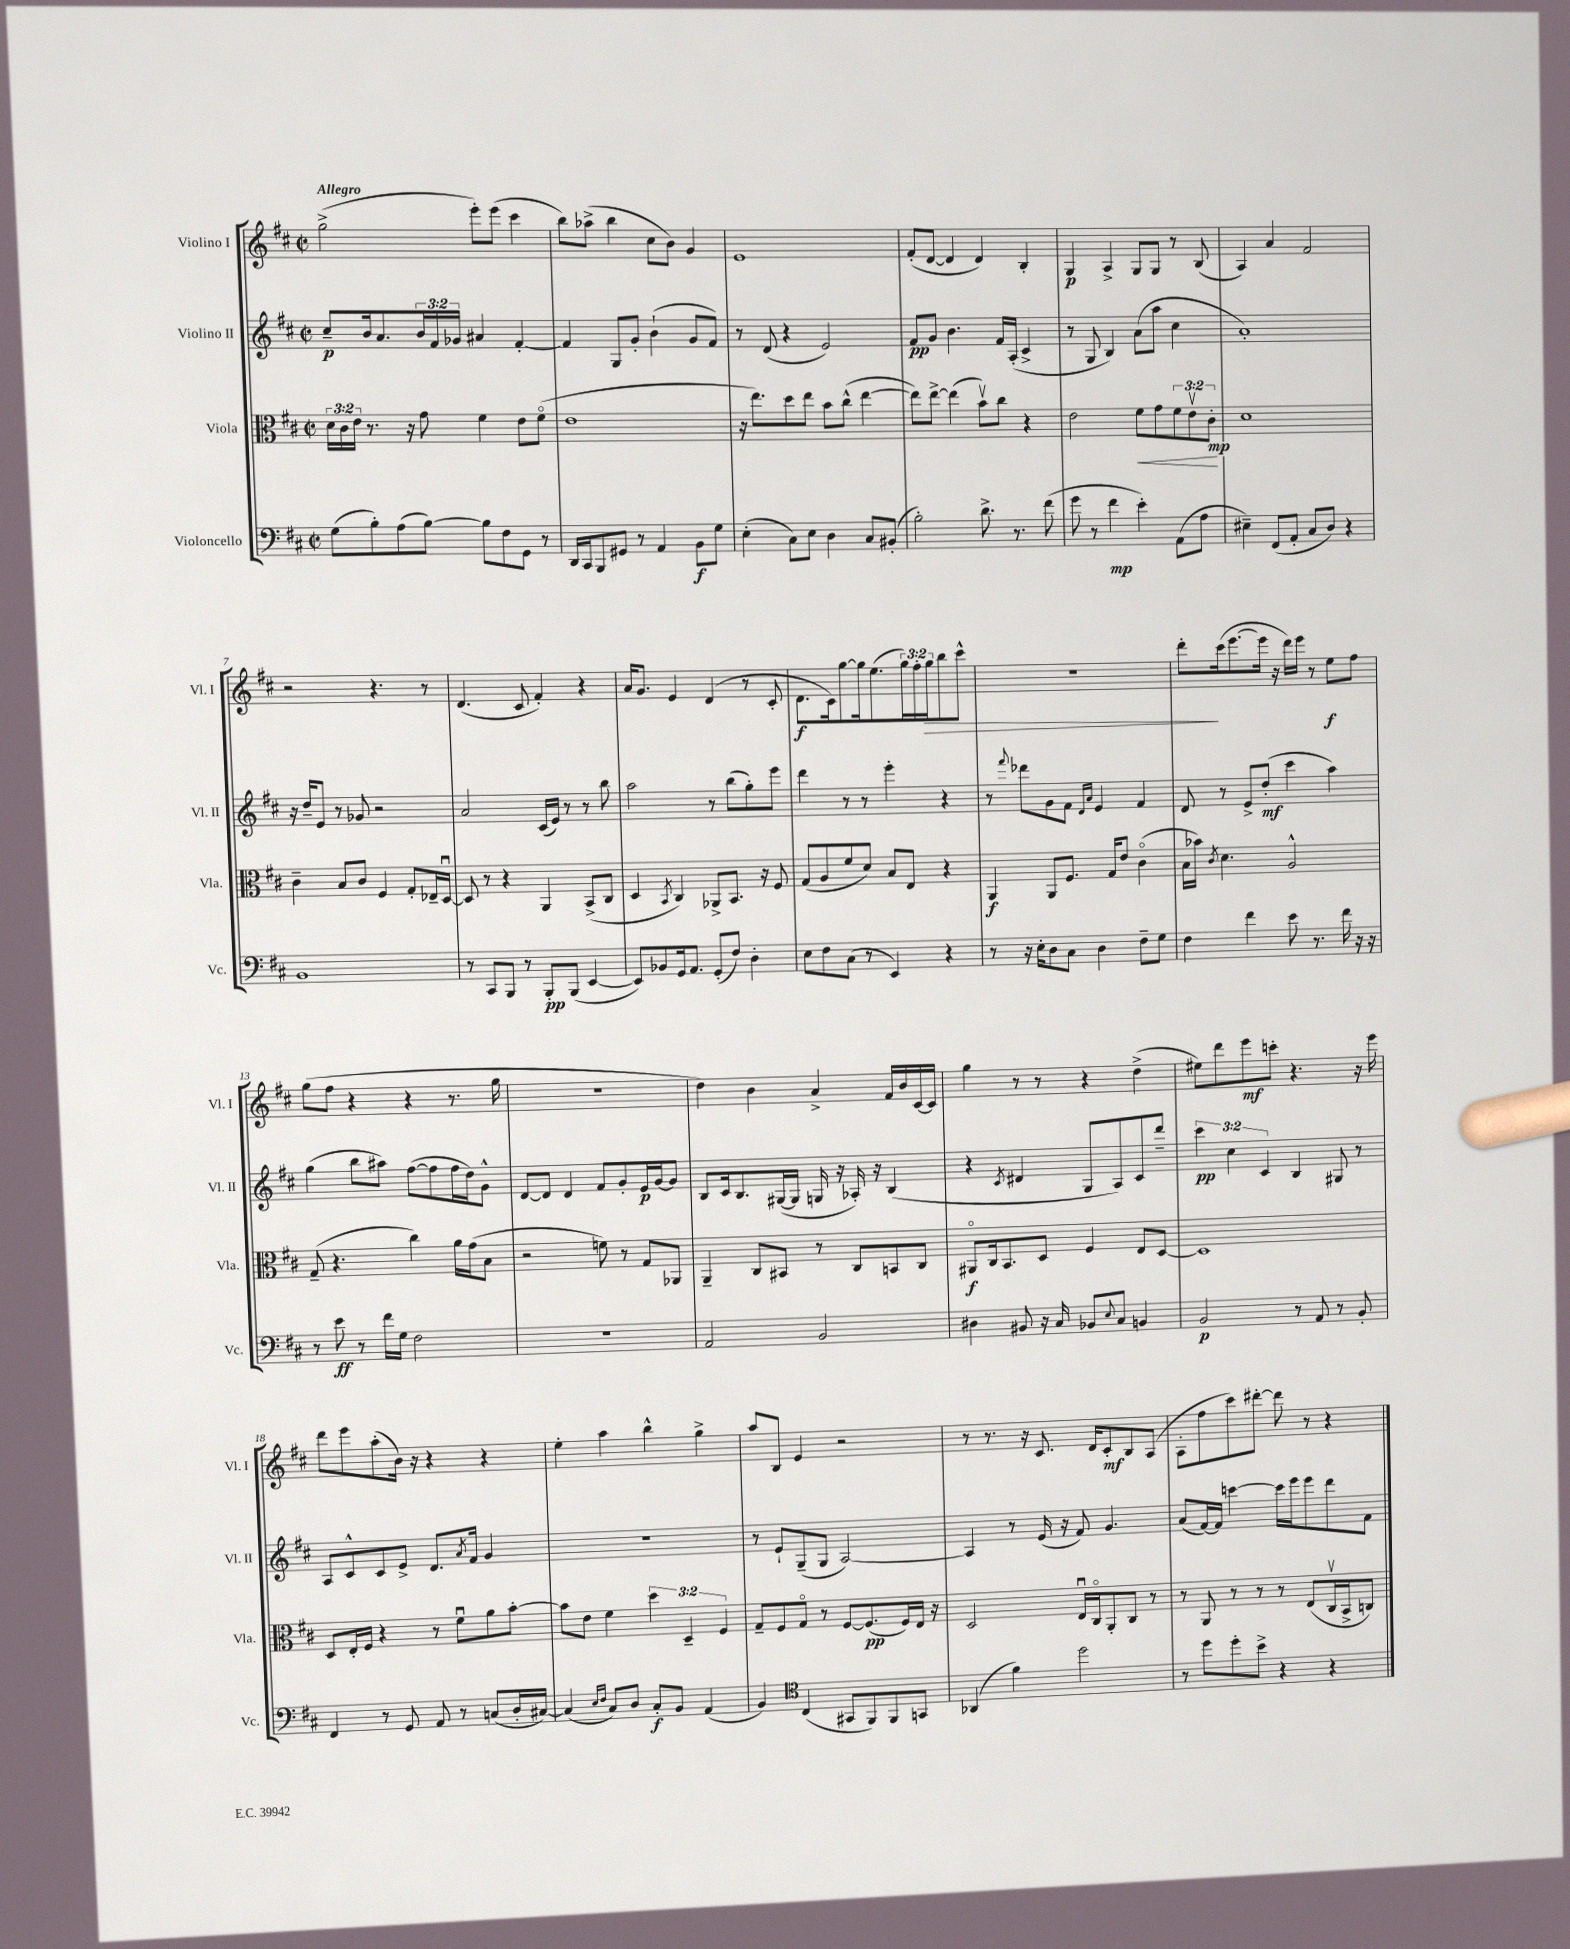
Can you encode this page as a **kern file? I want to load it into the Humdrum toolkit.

**kern	**kern	**kern	**kern
*staff4	*staff3	*staff2	*staff1
*clefF4	*clefC3	*clefG2	*clefG2
*k[f#c#]	*k[f#c#]	*k[f#c#]	*k[f#c#]
*M2/2	*M2/2	*M2/2	*M2/2
*met(c|)	*met(c|)	*met(c|)	*met(c|)
(8G	24d	8cc#~	(2gg^
.	24c#	.	.
.	24e	.	.
8B')	8.r	16b	.
.	.	8.a	.
(8A	.	.	.
.	16r	.	.
[8B)	8g	24b	.
.	.	24f#	.
.	.	24g-	.
8B]	4f#	4a#	8eee')
8F#	.	.	(8eee
8GG	8e	[4f#'	4ccc#
8r	(8f#o	.	.
=	=	=	=
16DD	1e	4f#]	8bb)
16CC#	.	.	.
8BBB	.	.	(8aa-^
8GG#	.	8G	4bb
8r	.	8g'	.
4AA	.	(4b`	8cc#
.	.	.	8b)
8BB	.	8g	4g
8G	.	8f#)	.
=	=	=	=
(4E'	16r	8r	1e
.	8.ee)	.	.
.	.	(8d	.
8C#)	8dd	4r	.
8E	8ee	.	.
4D	8b	2e)	.
.	(8cc#^^	.	.
8C#	[4ee	.	.
(8BB#'	.	.	.
=	=	=	=
2B')	8ee])	8f#	(8f#'
.	[8ee^	8g	[8d
.	(4ee]	4.b	4d]
8.d^	8bv)	.	4d)
.	8cc#	16f#	.
8.r	.	(16A'	.
.	4r	4c#^	4B'
(8f#	.	.	.
=	=	=	=
8g	2e	8r	4G
8r	.	8G	.
4f#	.	4B)	4A^
4e')	8f#	(8a	8G
.	8g	8aa	8G
(8AA	12f#	4cc#	8r
.	12ev	.	.
8A	.	.	(8B
.	12c#'	.	.
=	=	=	=
4E#~)	1d	1a')	4A)
(8FF#	.	.	4a
8AA'	.	.	.
8C#	.	.	2f#
8D)	.	.	.
4r	.	.	.
=	=	=	=
1BB	4c#~	16r	2r
.	.	16dd~	.
.	.	8e	.
.	8B	8r	.
.	8c#	8g-	.
.	4F#	2r	4.r
.	8G'	.	.
.	16E-~	.	8r
.	[16Du	.	.
=	=	=	=
8r	8D]	2a	(4.d
8CC#	8r	.	.
8BBB	4r	.	.
8r	.	.	8c#
8BBB'	4AA	(16c#	4f#')
.	.	16e)	.
(8BBB	.	8r	.
[4EE	(8BB^	8r	4r
.	8C#	8bb	.
=	=	=	=
8EE])	4D	2aa	16a
.	.	.	8.g
8BB-	.	.	.
.	8qBB	.	.
16GG	4C#)	.	4e
8.AA	.	.	.
(8GG'	8AA-^	8r	(4d
8F#)	8.BB	(8bb	.
4D'	.	8gg')	8r
.	16r	.	.
.	8F#	8eee	8c#'
=	=	=	=
8E	(8G	4ddd	8.d
8F#	8A	.	.
.	.	.	16c#)
(8C#	8f#	8r	[8gg
8r	8d)	8r	16gg]
.	.	.	(8.ee
4EE)	8B	4eee'	.
.	8E	.	24gg)
.	.	.	24ff#'
.	.	.	24gg
4r	4r	4r	8bb
.	.	.	8ccc#^^
=	=	=	=
8r	4AA	8r	1r
.	.	8qqfff#	.
16r	.	8ddd-	.
16E'	.	.	.
8D	8AA	8g	.
8C#	8.F#	8f#	.
.	.	16qqd	.
.	.	16qqa	.
4D	.	4e	.
.	16G	.	.
.	8e	.	.
8F#~	(4c#o	4f#	.
8G	.	.	.
=	=	=	=
4F#	16B	8d	8ddd'
.	16b-)	.	.
.	8qc#	.	.
.	4.d	8r	(16ccc#
.	.	.	[8.eee
4f#	.	8e^	.
.	.	(8dd'	16eee]
.	.	.	16r
8e	2A^^	4ccc#	16ddd)
.	.	.	16eee
8.r	.	.	8r
.	.	4aa)	8ee
16f#	.	.	.
16r	.	.	8ff#
16r	.	.	.
=	=	=	=
8r	(8G~	(4gg	(8gg
8e	4.r	.	8ff#
8r	.	8bb	4r
16f#	.	8aa#)	.
16G	.	.	.
2F#	4cc#)	([8ff#	4r
.	.	8ff#]	.
.	16a	16ff#	8.r
.	(16g	16dd)	.
.	8B	8g^^	.
.	.	.	16gg
=	=	=	=
1r	2r	[8d	1r
.	.	8d]	.
.	.	4d	.
.	8f)	8f#	.
.	8r	8g'	.
.	8G	16e	.
.	.	[16g	.
.	8AA-	8g]	.
=	=	=	=
2AA	4AA~	8B	4dd)
.	.	16c#	.
.	.	8.B	.
.	8C#	.	4b
.	8BB#	([16G#	.
.	.	16G#]	.
2BB	8r	16G	4a^
.	.	16r	.
.	8C#	16A-')	.
.	.	16r	.
.	8BB	(4B	16f#
.	.	.	16b
.	8C#	.	[16c#
.	.	.	16c#]
=	=	=	=
4D#	8AA#o	4r	4gg
.	16C#	.	.
.	8.BB	.	.
.	.	8qc#	.
8BB#	.	4d#	8r
16r	8D	.	8r
16C#	.	.	.
8BB-	4F#	8G	4r
8qqE	.	.	.
8C#	.	8A)	.
4BB	8E	8c#	(4dd^
.	[8D	8ddd~	.
=	=	=	=
2BB	1D]	6ccc#	8ee#)
.	.	.	8ddd
.	.	6cc#	.
.	.	.	8eee
.	.	6c#	.
.	.	.	8ccc'
8r	.	4B	4.r
8AA	.	.	.
8r	.	8G#	.
8BB'	.	8r	16r
.	.	.	16eee
=	=	=	=
4FF#	8D	8A	8ddd
.	16E'	8c#^^	8eee
.	16F#	.	.
8r	4r	8c#	(8aa'
8GG	.	8e^	16b)
.	.	.	16r
8AA	8r	8.d	4r
8r	8f#u	.	.
.	.	8qa	.
.	.	16f#	.
(8C	8a	4g	4r
16D'	[8b'	.	.
[16C#)	.	.	.
=	=	=	=
(4C#]	8b]	1r	4ee'
.	8e	.	.
16qqE	.	.	.
16qqF#	.	.	.
8C#)	4f#	.	4aa
8D	.	.	.
8C#'	6dd	.	4bb^^
8BB	.	.	.
.	6D~	.	.
(4AA	.	.	4gg^
.	6F#	.	.
=	=	=	=
4BB)	8G~	8r	8aa
.	8F#	8e`	8B
*clefC4	*	*	*
(4C#	8Go	(8G~	4e
.	8r	8G	.
8GG#	[8F#	[2A)	2r
8FF#)	(8.F#]	.	.
8FF#	.	.	.
.	16F#)	.	.
8GG	16E	.	.
.	16r	.	.
=	=	=	=
(4AA-	2D	4A]	8r
.	.	.	8.r
4f#)	.	8r	.
.	.	.	16r
.	.	(16e	8.c#
.	.	16r	.
2dd	16Eu	8f#)	.
.	16C#o	.	16d
.	8AA'	4.g	8c#'
.	8C#	.	8B
.	8r	.	(8A
=	=	=	=
8r	8r	(8a	8A'
8dd	8AA	[16f#)	8ff#
.	.	16f#]	.
8dd'	8r	[4ccc	8ccc#)
8b^	8r	.	[8ddd#'
4r	8r	16ccc]	8ddd#]
.	.	16eee	.
.	(8E	8eee	8r
4r	16C#v	8ddd	4r
.	16BB^	.	.
.	8C)	8f#	.
==	==	==	==
*-	*-	*-	*-
